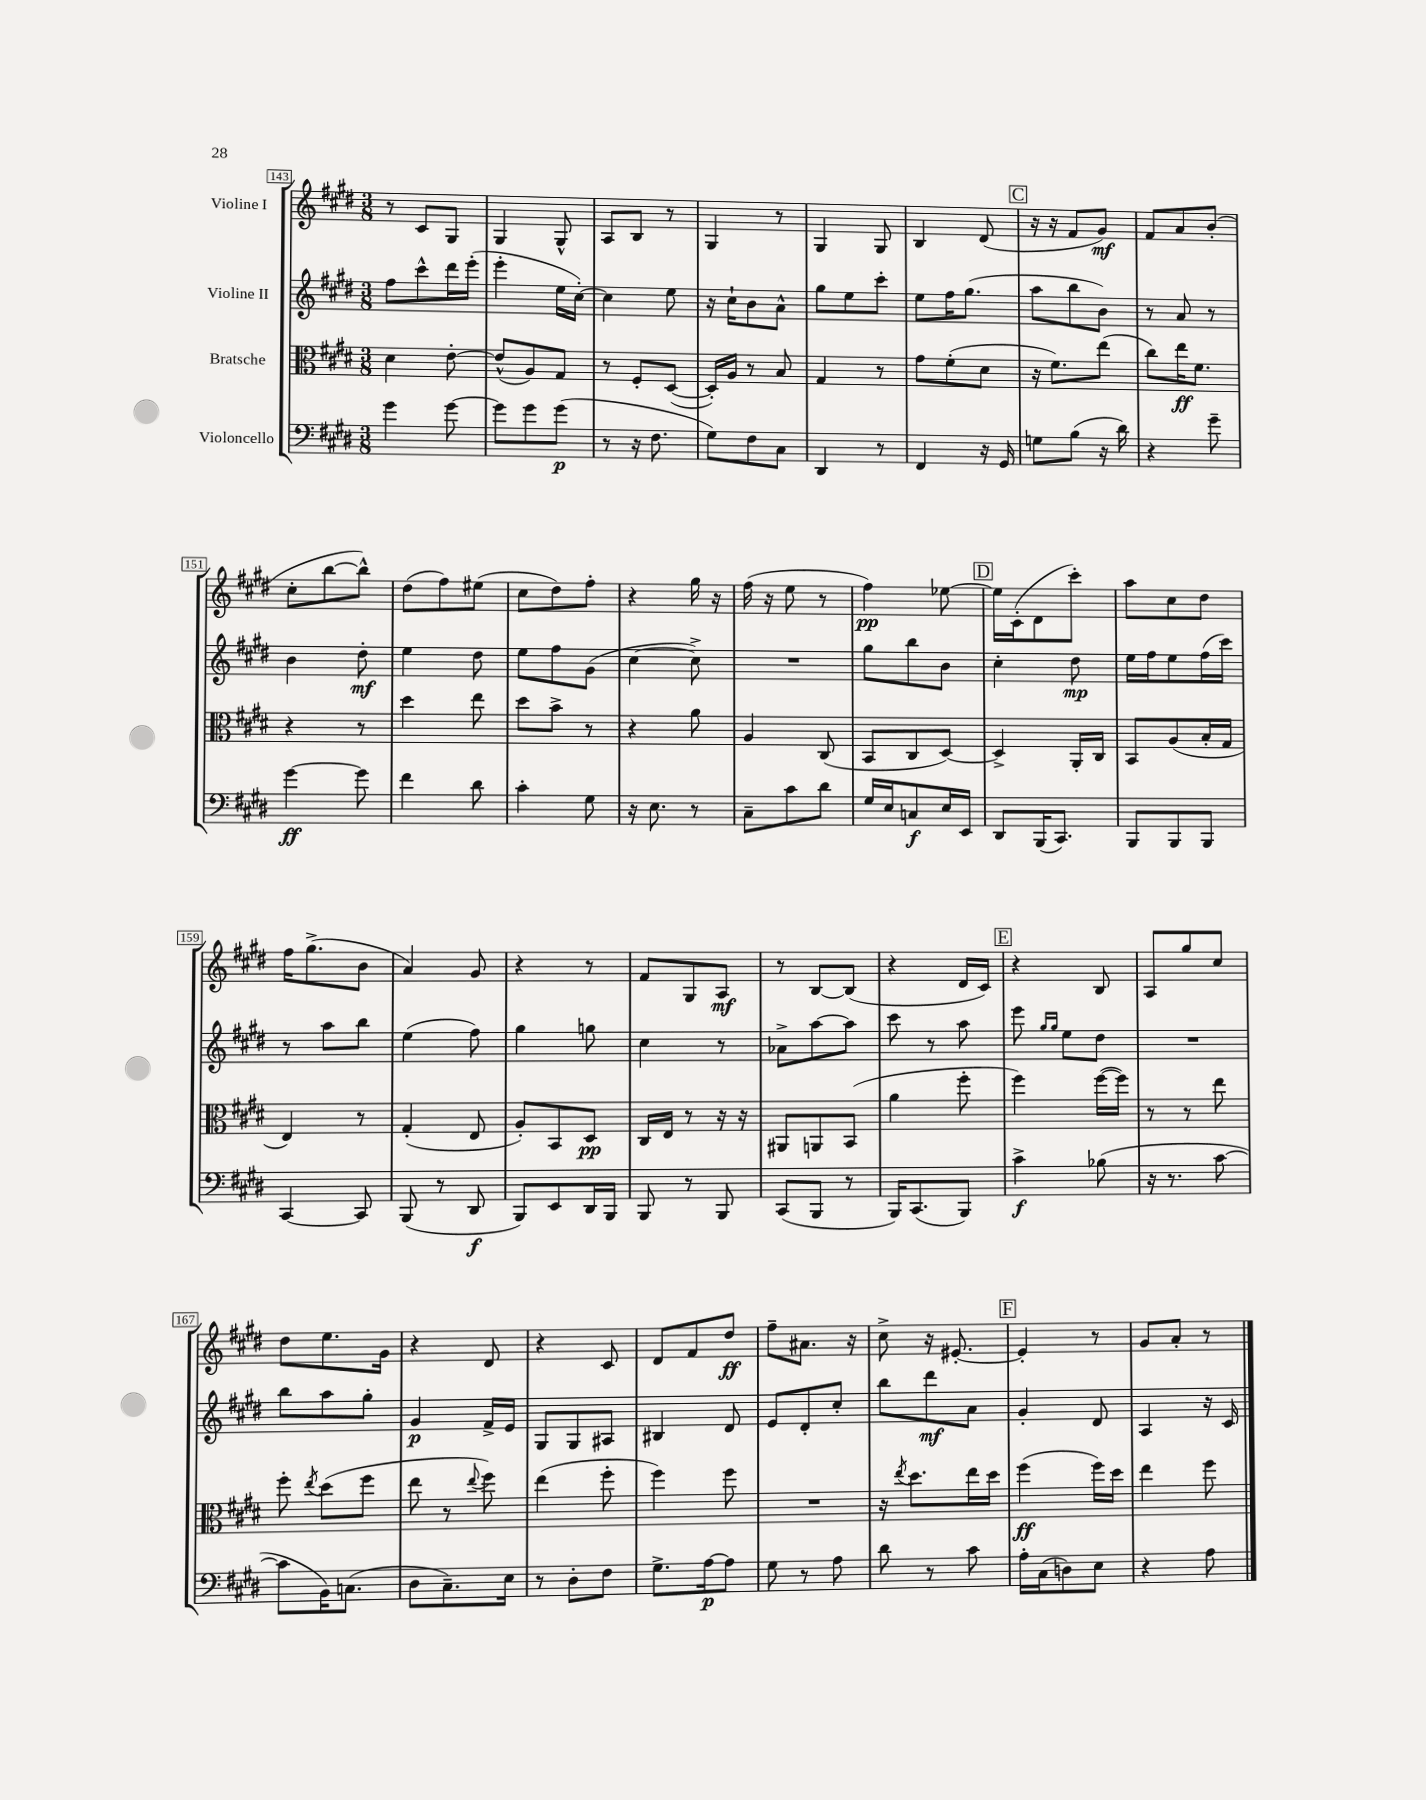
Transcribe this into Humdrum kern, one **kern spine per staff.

**kern	**dynam	**kern	**dynam	**kern	**dynam	**kern	**dynam
*part4	*part4	*part3	*part3	*part2	*part2	*part1	*part1
*staff4	*staff4	*staff3	*staff3	*staff2	*staff2	*staff1	*staff1
*I"Violoncello	*	*I"Bratsche	*	*I"Violine II	*	*I"Violine I	*
*clefF4	*	*clefC3	*	*clefG2	*	*clefG2	*
*k[f#c#g#d#]	*	*k[f#c#g#d#]	*	*k[f#c#g#d#]	*	*k[f#c#g#d#]	*
*M3/8	*	*M3/8	*	*M3/8	*	*M3/8	*
=143	=143	=143	=143	=143	=143	=143	=143
4g#\	.	4d#\	.	8ff#\L	.	8r	.
.	.	.	.	8ccc#^^\	.	8c#/L	.
[8g#\	.	[8e'\	.	16ddd#\L	.	8G#/J	.
.	.	.	.	(16eee'\JJ	.	.	.
=144	=144	=144	=144	=144	=144	=144	=144
8g#\L]	.	(8e^^/L]	.	4eee'\	.	4G#/	.
8g#\	.	8A/)	.	.	.	.	.
(8g#\J	p	8G#/J	.	16ee\LL	.	8G#^^/	.
.	.	.	.	[16cc#'\JJ)	.	.	.
=145	=145	=145	=145	=145	=145	=145	=145
8r	.	8r	.	4cc#\]	.	8A/L	.
16r	.	8F#'/L	.	.	.	8B/J	.
8.F#\	.	.	.	.	.	.	.
.	.	([8D#/J	.	8ee\	.	8r	.
=146	=146	=146	=146	=146	=146	=146	=146
8G#\L)	.	16D#'/LL])	.	16r	.	4G#/	.
.	.	16A/JJ	.	16cc#`\KL	.	.	.
8F#\	.	8r	.	8b\	.	.	.
8C#\J	.	8B/	.	8a^^\J	.	8r	.
=147	=147	=147	=147	=147	=147	=147	=147
4DD#/	.	4G#/	.	8gg#\L	.	4G#/	.
.	.	.	.	8ee\	.	.	.
8r	.	8r	.	8ccc#'\J	.	8G#/	.
=148	=148	=148	=148	=148	=148	=148	=148
4FF#/	.	8g#\L	.	8ee\L	.	4B/	.
.	.	(8f#'\	.	16ff#\K	.	.	.
.	.	.	.	(8.gg#\J	.	.	.
16r	.	8d#\J	.	.	.	(8d#/	.
16GG#/	.	.	.	.	.	.	.
!!LO:REH:place=s1:t=C
=149	=149	=149	=149	=149	=149	=149	=149
8Gn\L	.	16r	.	8aa\L	.	16r	.
.	.	8.f#\L)	.	.	.	16r	.
(8B\J	.	.	.	8bb\	.	8f#/L	.
16r	.	(8ee\J	.	8b\J)	.	8g#/J)	mf
16d#\)	.	.	.	.	.	.	.
=150	=150	=150	=150	=150	=150	=150	=150
4r	.	8cc#\L)	.	8r	.	8f#/L	.
.	.	16ee\K	ff	8a/	.	8a/	.
.	.	8.f#\J	.	.	.	.	.
8g#~\	.	.	.	8r	.	(8b'/J	.
!!LO:LB:g=z
=151	=151	=151	=151	=151	=151	=151	=151
[4g#\	ff	4r	.	4b\	.	8cc#'\L	.
.	.	.	.	.	.	[8bb\	.
8g#\]	.	8r	.	8dd#'\	mf	8bb^^\J])	.
=152	=152	=152	=152	=152	=152	=152	=152
4f#\	.	4dd#\	.	4ee\	.	(8dd#\L	.
.	.	.	.	.	.	8ff#\)	.
8d#\	.	8ee\	.	8dd#\	.	(8ee#X\J	.
=153	=153	=153	=153	=153	=153	=153	=153
4c#'\	.	8dd#\L	.	8ee\L	.	8cc#\L	.
.	.	8b^\J	.	8ff#\	.	8dd#\)	.
8G#\	.	8r	.	(8g#\J	.	8ff#'\J	.
=154	=154	=154	=154	=154	=154	=154	=154
16r	.	4r	.	[4cc#\	.	4r	.
8.E\	.	.	.	.	.	.	.
8r	.	8a\	.	8cc#^\])	.	16gg#\	.
.	.	.	.	.	.	16r	.
=155	=155	=155	=155	=155	=155	=155	=155
8C#~\L	.	4A/	.	4.r	.	(16ff#\	.
.	.	.	.	.	.	16r	.
8c#\	.	.	.	.	.	8ee\	.
8d#\J	.	(8C#/	.	.	.	8r	.
=156	=156	=156	=156	=156	=156	=156	=156
16G#/LL	.	8BB/L	.	8gg#\L	.	4ff#\)	pp
16E/J	.	.	.	.	.	.	.
8Cn/	f	8C#/	.	8bb\	.	.	.
16E/L	.	[8D#/J)	.	8b\J	.	[8ee-X\	.
16EE/JJ	.	.	.	.	.	.	.
!!LO:REH:place=s1:t=D
=157	=157	=157	=157	=157	=157	=157	=157
8DD#/L	.	4D#^/]	.	4cc#'\	.	16ee-\LL]	.
.	.	.	.	.	.	(16c#'\J	.
(16BBB/K	.	.	.	.	.	8d#\	.
8.CC#/J)	.	.	.	.	.	.	.
.	.	16AA'/LL	.	8dd#\	mp	8ccc#'\J)	.
.	.	16C#/JJ	.	.	.	.	.
=158	=158	=158	=158	=158	=158	=158	=158
8BBB/L	.	8BB/L	.	16ee\LL	.	8aa\L	.
.	.	.	.	16ff#\J	.	.	.
8BBB/	.	(8A/	.	8ee\	.	8cc#\	.
8BBB/J	.	16B'/L	.	(16ff#\L	.	8dd#\J	.
.	.	16G#/JJ	.	16ccc#\JJ)	.	.	.
!!LO:LB:g=z
=159	=159	=159	=159	=159	=159	=159	=159
[4CC#/	.	4E/)	.	8r	.	16ff#\KL	.
.	.	.	.	.	.	(8.gg#^\	.
.	.	.	.	8aa\L	.	.	.
8CC#/]	.	8r	.	8bb\J	.	8b\J	.
=160	=160	=160	=160	=160	=160	=160	=160
(8BBB/	.	(4G#'/	.	(4ee\	.	4a/)	.
8r	.	.	.	.	.	.	.
8DD#/	f	8E/	.	8ff#\)	.	8g#/	.
=161	=161	=161	=161	=161	=161	=161	=161
8BBB/L)	.	8A'/L)	.	4gg#\	.	4r	.
8EE/	.	8BB/	.	.	.	.	.
16DD#/L	.	8D#/J	pp	8ggn\	.	8r	.
16BBB/JJ	.	.	.	.	.	.	.
=162	=162	=162	=162	=162	=162	=162	=162
8BBB/	.	16C#/LL	.	4cc#\	.	8f#/L	.
.	.	16E/JJ	.	.	.	.	.
8r	.	8r	.	.	.	8G#/	.
8BBB/	.	16r	.	8r	.	8A/J	mf
.	.	16r	.	.	.	.	.
=163	=163	=163	=163	=163	=163	=163	=163
(8CC#/L	.	8AA#X/L	.	8a-X^\L	.	8r	.
8BBB/J	.	8AAn/	.	[8aa\	.	[8B/L	.
8r	.	(8BB/J	.	8aa\J]	.	(8B/J]	.
=164	=164	=164	=164	=164	=164	=164	=164
16BBB/KL)	.	4a\	.	8ccc#\	.	4r	.
(8.CC#/	.	.	.	.	.	.	.
.	.	.	.	8r	.	.	.
8BBB/J)	.	8ff#'\	.	8aa\	.	16d#/LL	.
.	.	.	.	.	.	16c#/JJ)	.
!!LO:REH:place=s1:t=E
=165	=165	=165	=165	=165	=165	=165	=165
4c#^\	f	4ff#\)	.	8eee\	.	4r	.
.	.	.	.	16qqgg#/LL	.	.	.
.	.	.	.	16qqgg#/JJ	.	.	.
.	.	.	.	8ee\L	.	.	.
(8B-X\	.	([16ff#\LL	.	8dd#\J	.	8B/	.
.	.	16ff#\JJ])	.	.	.	.	.
=166	=166	=166	=166	=166	=166	=166	=166
16r	.	8r	.	4.r	.	8A/L	.
8.r	.	.	.	.	.	.	.
.	.	8r	.	.	.	8gg#/	.
[8c#\	.	8ee\	.	.	.	8cc#/J	.
!!LO:LB:g=z
=167	=167	=167	=167	=167	=167	=167	=167
8c#\L]	.	8ff#'\	.	8bb\L	.	8dd#\L	.
.	.	8qee/	.	.	.	.	.
16BB\K)	.	(8dd#\L	.	8aa\	.	8.ee\	.
(8.Cn\J	.	.	.	.	.	.	.
.	.	8ff#\J	.	8gg#'\J	.	.	.
.	.	.	.	.	.	16g#\Jk	.
=168	=168	=168	=168	=168	=168	=168	=168
8D#\L	.	8ee\	.	4g#/	p	4r	.
8.C#~\)	.	8r	.	.	.	.	.
.	.	8qqee/	.	.	.	.	.
.	.	8ff#\)	.	16f#^/LL	.	8d#/	.
16E\Jk	.	.	.	16e/JJ	.	.	.
=169	=169	=169	=169	=169	=169	=169	=169
8r	.	(4ee\	.	8G#/L	.	4r	.
8D#'\L	.	.	.	8G#/	.	.	.
8F#\J	.	8ff#'\	.	8A#X/J	.	8c#/	.
=170	=170	=170	=170	=170	=170	=170	=170
8.G#^\L	.	4ff#\)	.	4B#X/	.	8d#/L	.
.	.	.	.	.	.	8f#/	.
[16A\k	p	.	.	.	.	.	.
8A\J]	.	8ff#\	.	8d#/	.	8dd#/J	ff
=171	=171	=171	=171	=171	=171	=171	=171
8G#\	.	4.r	.	8e/L	.	8ff#~\L	.
8r	.	.	.	8d#'/	.	8.a#X\J	.
8A\	.	.	.	8cc#'/J	.	.	.
.	.	.	.	.	.	16r	.
=172	=172	=172	=172	=172	=172	=172	=172
8d#\	.	16r	.	8bb\L	.	8cc#^\	.
.	.	8qee/	.	.	.	.	.
.	.	8.dd#\L	.	.	.	.	.
8r	.	.	.	8ddd#\	mf	16r	.
.	.	.	.	.	.	[8.e#X'/	.
8c#\	.	16ee\L	.	8a\J	.	.	.
.	.	16dd#\JJ	.	.	.	.	.
!!LO:REH:place=s1:t=F
=173	=173	=173	=173	=173	=173	=173	=173
16A'\LL	.	(4ff#\	ff	4g#'/	.	4e#'/]	.
(16C#\J	.	.	.	.	.	.	.
8Dn\)	.	.	.	.	.	.	.
8E\J	.	16ff#\LL)	.	8d#/	.	8r	.
.	.	16dd#\JJ	.	.	.	.	.
=174	=174	=174	=174	=174	=174	=174	=174
4r	.	4ee\	.	4A/	.	8g#/L	.
.	.	.	.	.	.	8a'/J	.
8A\	.	8ff#\	.	16r	.	8r	.
.	.	.	.	16c#/	.	.	.
==	==	==	==	==	==	==	==
*-	*-	*-	*-	*-	*-	*-	*-
